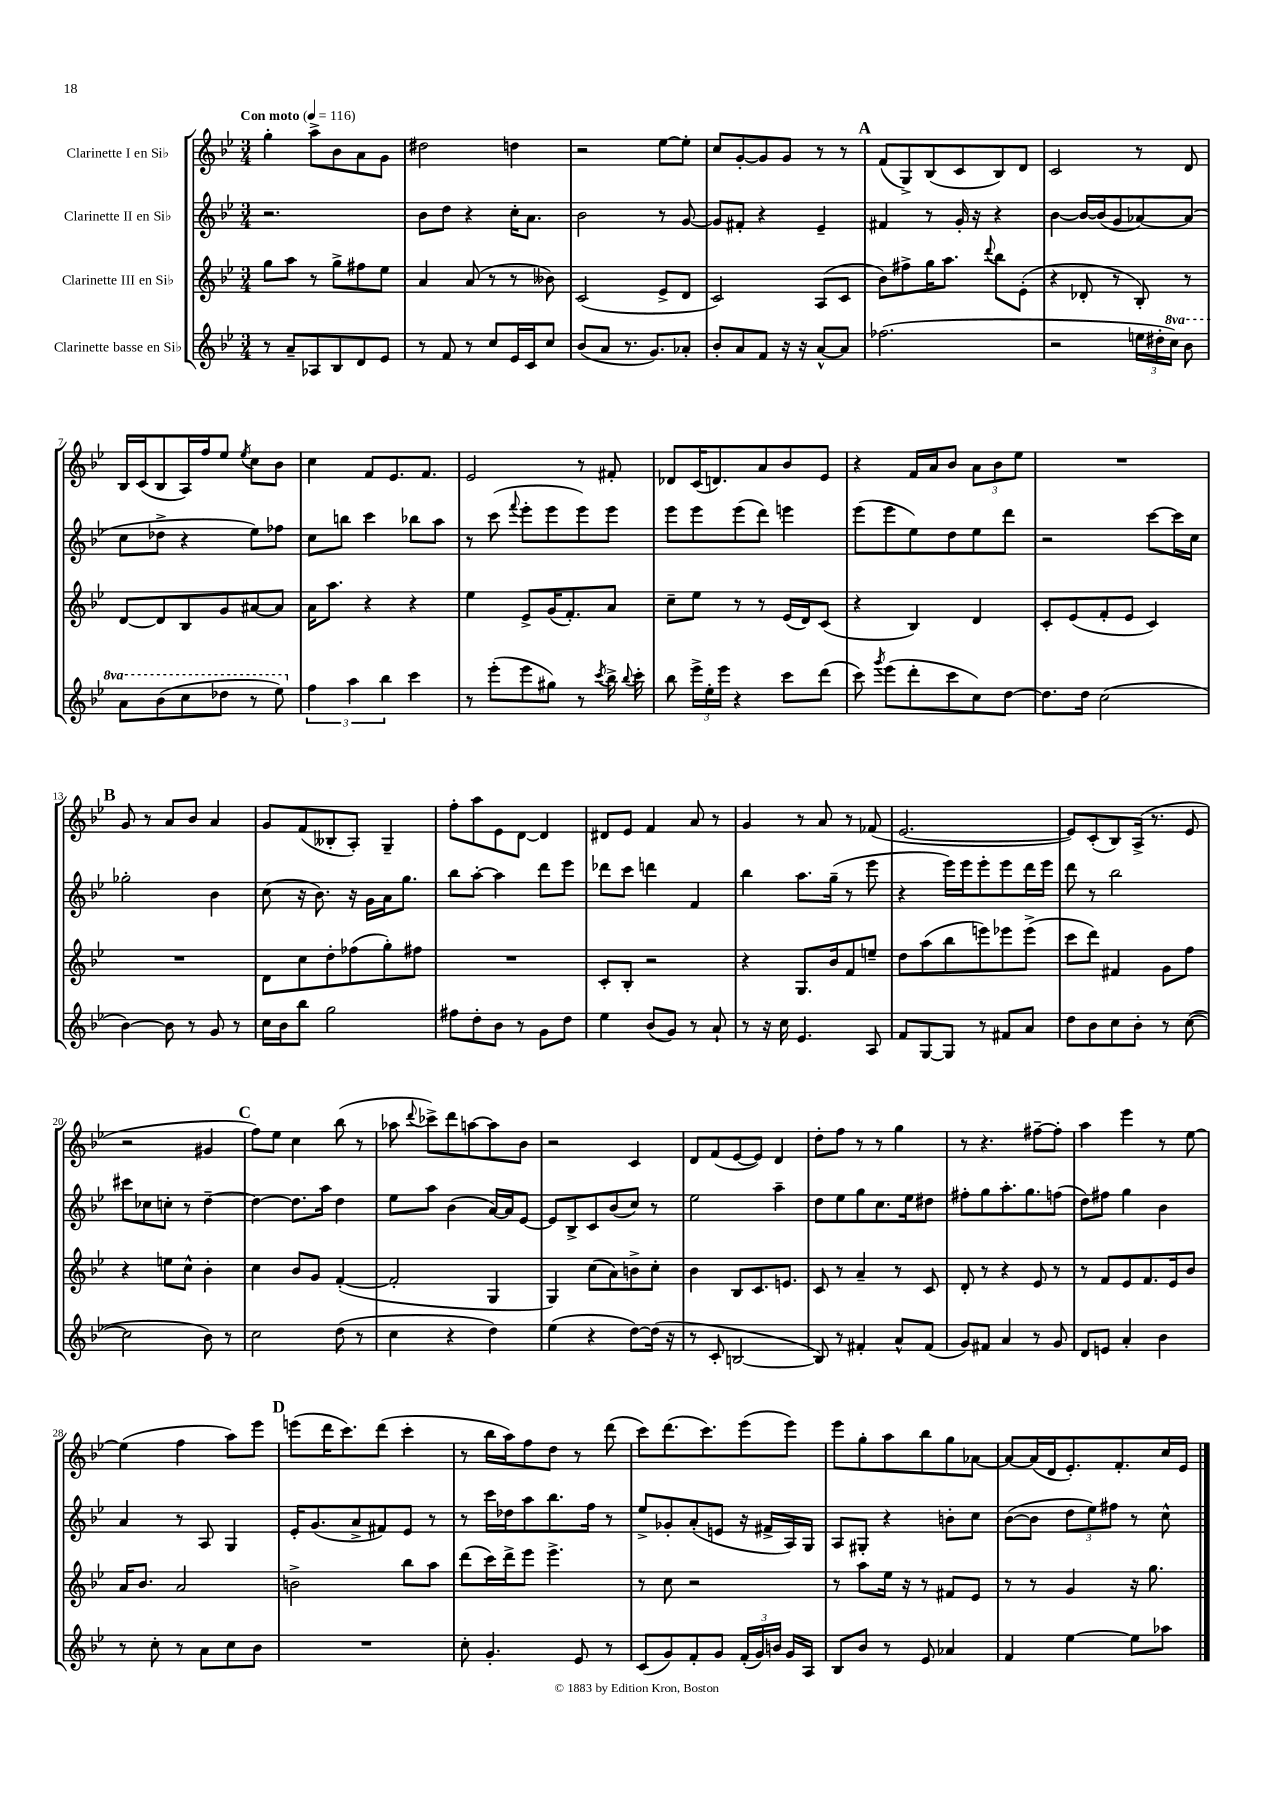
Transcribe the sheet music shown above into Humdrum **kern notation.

**kern	**kern	**kern	**kern
*staff4	*staff3	*staff2	*staff1
*clefG2	*clefG2	*clefG2	*clefG2
*k[b-e-]	*k[b-e-]	*k[b-e-]	*k[b-e-]
*M3/4	*M3/4	*M3/4	*M3/4
*MM116	*MM116	*MM116	*MM116
8r	8gg\L	2.r	4gg'\
8a~/L	8aa\J	.	.
8A-/	8r	.	8aa^\L
8B-/	8gg^\L	.	8b-\
8d/	8ff#\	.	8a\
8e-/J	8ee-\J	.	8g\J
=	=	=	=
8r	4a/	8b-\L	2dd#\
8f/	.	8dd\J	.
8r	(8a/	4r	.
8cc/L	8r	.	.
16e-/L	8r	16cc'\LK	4dd\
16c/J	.	8.a\J	.
8cc/J	8b--\)	.	.
=	=	=	=
(8b-/L	(2c/	2b-\	2r
8a/J	.	.	.
8.r	.	.	.
8.g/L)	.	.	.
.	8e-^/L	8r	[8ee-\L
8a-'/J	8d/J	[8g/	8ee-'\]J
=	=	=	=
8b-'/L	2c/)	8g/]L	8cc/L
8a/	.	8f#'/J	[8g'/
8f/J	.	4r	8g/]
16r	.	.	8g/J
16r	.	.	.
[8a^^/L	(8A/L	4e-~/	8r
8a/]J	8c/J	.	8r
=	=	=	=
(2.ff-\	8b-\L)	4f#/	(8f/L
.	8ff#^\	.	8G^/)
.	16gg\K	8r	(8B-/
.	8.aa\J	.	.
.	.	16g'/	8c/
.	.	16r	.
.	8qqddd/	.	.
.	8bb-\L	4r	8B-/)
.	(8e-'\J	.	8d/J
=	=	=	=
2r	4r	[4b-\	2c/
.	8d-'/	16b-/_LL	.
.	.	(16b-/]J	.
.	8r	8g/	.
24ee\LL	8B-'/)	[8a-/)	8r
24dd#'\	.	.	.
24ccc\JJ)	.	.	.
8bb-\	8r	(8a-/]J	8d/
=	=	=	=
8aa\L	[8d/L	8cc\L	16B-/LL
.	.	.	(16c/J
(8bb-\	8d/]	8dd-^\J	8B-/
8ccc\	8B-/	4r	16A/L)
.	.	.	16ff/J
8ddd-\J	8g/	.	8ee-/J
.	.	.	8qee-/
8r	[8a#/	8ee-\L)	8cc\L
8eee-\)	8a#/]J	8ff-\J	8b-\J
=	=	=	=
6ff\	16a\LK	8cc\L	4cc\
.	8.aa\J	.	.
.	.	8bb\J	.
6aa\	.	.	.
.	4r	4ccc\	8f/L
6bb-\	.	.	.
.	.	.	8.e-/
4ccc\	4r	8bb-\L	.
.	.	.	8.f/J
.	.	8aa\J	.
=	=	=	=
8r	4ee-\	8r	2e-/
(8eee-'\L	.	(8ccc\	.
.	.	8qqfff/	.
8eee-\	8e-^/L	8eee-'\L	.
8gg#\J)	(16g/K	8eee-\	.
.	8.f'/)	.	.
8r	.	8eee-\)	8r
8qccc/	.	.	.
16bb-^\	8a/J	8eee-\J	8f#'/
8qqbb-/	.	.	.
16ccc'\	.	.	.
=	=	=	=
8bb-\	8cc~\L	8eee-\L	8d-/L
24eee-^\LL	8ee-\J	8eee-\	(16c/K
24ee-'\	.	.	.
.	.	.	8.d/)
24eee-\JJ	.	.	.
4r	8r	(8eee-\	.
.	8r	8ddd\J)	8a/
8ccc\L	(16e-/LL	4eee\	8b-/
.	16d/J)	.	.
(8ddd\J	(8c/J	.	8e-/J
=	=	=	=
8ccc\)	4r	(8eee-\L	4r
8qggg/	.	.	.
(8eee-\L	.	8eee-\	.
8ddd'\	4B-/)	8ee-\)	16f/LL
.	.	.	16a/J
8ccc\	.	8dd\	8b-/J
8cc\)	4d/	8ee-\	12a\L
.	.	.	12b-\
[8dd\J	.	8ddd\J	.
.	.	.	12ee-\J
=	=	=	=
8.dd\]L	8c'/L	2r	2.r
.	(8e-/	.	.
16dd\Jk	.	.	.
(2cc\	8f'/	.	.
.	8e-/J	.	.
.	4c/)	[8ccc\L	.
.	.	16ccc\]L	.
.	.	16cc\JJ	.
=	=	=	=
[4b-\)	2.r	2gg-'\	8g/
.	.	.	8r
8b-\]	.	.	8a/L
8r	.	.	8b-/J
8g/	.	4b-\	4a/
8r	.	.	.
=	=	=	=
16cc\LL	8d\L	(8cc\	8g/L
16b-\J	.	.	.
8bb-\J	8cc\	16r	(8f/
.	.	8.b-\)	.
2gg\	8dd'\	.	8B--'/
.	(8ff-\	16r	8A'/J)
.	.	16g\LL	.
.	8gg'\)	16a\J	4G~/
.	.	8.gg\J	.
.	8ff#\J	.	.
=	=	=	=
8ff#\L	2.r	8bb-\L	8ff'\L
8dd'\	.	[8aa'\J	8aa\
8b-\J	.	4aa\]	8e-\
8r	.	.	[8d\J
8g\L	.	8ddd\L	4d/]
8dd\J	.	8eee-\J	.
=	=	=	=
4ee-\	8c'/L	8ddd-\L	8d#/L
.	8B-'/J	8ccc\J	8e-/J
(8b-/L	2r	4ddd\	4f/
8g/J)	.	.	.
8r	.	4f/	8a/
8a`/	.	.	8r
=	=	=	=
8r	4r	4bb-\	4g/
16r	.	.	.
16cc\	.	.	.
4.e-/	8.G/L	8.aa\L	8r
.	.	.	8a/
.	16b-/k	(16gg~\Jk	.
.	8f/	8r	8r
8A/	8ee~/J	8eee-\	(8f-/
=	=	=	=
8f/L	8dd\L	4r	[2.e-/
[8G/	(8aa\	.	.
8G/]J	8bb-\	16eee-\LL)	.
.	.	16eee-\J	.
8r	8eee\)	8eee-'\	.
8f#/L	8eee-\	8eee-\	.
8a/J	(8eee-^\J	16ddd\L	.
.	.	16eee-\JJ	.
=	=	=	=
8dd\L	8ccc\L	8ddd\	8e-/]L)
8b-\	8ddd\J)	8r	(8c'/
8cc\	4f#/	2bb-\	8B-/)
8b-'\J	.	.	(16A^/Jk
.	.	.	8.r
8r	8g\L	.	.
([8cc\	8ff\J	.	8e-/
=	=	=	=
2cc\]	4r	8ccc#\L	2r
.	.	8cc-\	.
.	8ee\L	8cc'\J	.
.	8cc^^\J	8r	.
8b-\)	4b-'\	[4dd~\	4g#/
8r	.	.	.
=	=	=	=
2cc\	4cc\	4dd\_	8ff\L)
.	.	.	8ee-\J
.	8b-/L	8.dd\]L	4cc\
.	8g/J	.	.
.	.	16aa\Jk	.
(8dd\	([4f'/	4dd\	(8bb-\
8r	.	.	8r
=	=	=	=
4cc\	2f'/]	8ee-\L	8aa-\
.	.	.	8qqddd/
.	.	8aa\J	8ccc-^\L)
4r	.	(4b-\	8ddd\
.	.	.	[8aa\
4dd\)	4G/	[16a/LL)	8aa\]
.	.	16a/]J	.
.	.	[8e-/J	8b-\J
=	=	=	=
(4ee-\	4G/)	8e-/]L	2r
.	.	8B-^/	.
4r	(8cc\L	8c/	.
.	8a\)	(8b-/	.
[8dd\L)	8b^\	8cc/J)	4c/
(16dd\]Jk	8cc'\J	8r	.
16r	.	.	.
=	=	=	=
8r	4b-\	2ee-\	8d/L
8c'/	.	.	(8f/
[2B/	8B-/L	.	[8e-/
.	8.c/	.	8e-/]J)
.	.	4aa~\	4d/
.	8.e/J	.	.
=	=	=	=
8B/])	8c/	8dd\L	8dd'\L
8r	8r	8ee-\	8ff\J
4f#'/	4a~/	8gg\	8r
.	.	8.cc\	8r
8a^^/L	8r	.	4gg\
.	.	16ee-\k	.
(8f#/J	8c/	8dd#\J	.
=	=	=	=
8g/L)	8d'/	8ff#'\L	8r
8f#/J	8r	8gg\	4.r
4a/	4r	8.aa'\	.
.	.	8.gg\	.
8r	8e-/	.	[8ff#~\L
8g/	8r	(8ff\J	8ff#'\]J
=	=	=	=
8d/L	8r	8dd\L)	4aa\
8e/J	8f/L	8ff#\J	.
4a'/	8e-/	4gg\	4eee-\
.	8.f/	.	.
4b-\	.	4b-\	8r
.	16e-/k	.	.
.	8b-/J	.	[8ee-\
=	=	=	=
8r	16a/LK	4a/	(4ee-\]
.	8.b-/J	.	.
8cc'\	.	.	.
8r	2a/	8r	4ff\
8a\L	.	8A/	.
8cc\	.	4G/	8aa\L)
8b-\J	.	.	8eee-\J
=	=	=	=
2.r	2b^\	16e-'/LK	(8eee\L
.	.	(8.g/	.
.	.	.	16ddd\K
.	.	.	8.ccc\)
.	.	8a^/	.
.	.	8f#/)	(8ddd\J
.	8bb-\L	8e-/J	4ccc'\
.	8aa\J	8r	.
=	=	=	=
8cc'\	(8ddd\L	8r	8r
4.g'/	16ccc\L)	16ccc\LL	16bb-\LL
.	16ddd^\J	16dd-\J	16aa\J)
.	8eee-\J	8aa\	8ff\
.	4.eee-^\	8.bb-\	8dd\J
8e-/	.	.	8r
.	.	16ff\Jk	.
8r	.	8r	(8ddd\
=	=	=	=
(8c/L	8r	8ee-^/L	8ccc\L)
8g/)	8cc\	8g-'/	(8.ddd\
8f'/	2r	(8a'/	.
.	.	.	8.ccc\)
8g/J	.	8e/J	.
(24f'/LL	.	16r	(8eee-\
24g/)	.	.	.
.	.	16f#^/LL	.
24b/JJ	.	.	.
16g/LL	.	16A/)	8eee-\J)
16A/JJ	.	16G/JJ	.
=	=	=	=
8B-/L	8r	8A/L	8eee-\L
8b-/J	8aa\L	8G#'/J	8gg'\
8r	16ee-\Jk	4r	8aa\
.	16r	.	.
8e-/	8r	.	8bb-\
4a-/	8f#/L	8b'\L	8gg\
.	8e-/J	8cc\J	[8a-\J
=	=	=	=
4f/	8r	([8b-\L	8a-/_L
.	8r	8b-\]J	(16a-/]L
.	.	.	16d/J
[4ee-\	4g/	12dd\L	8.e-'/)
.	.	12ee-\)	.
.	.	12ff#\J	.
.	.	.	8.f'/
8ee-\]L	16r	8r	.
.	8.gg\	.	.
8aa-\J	.	8cc^^\	16cc/L
.	.	.	16e-/JJ
==	==	==	==
*-	*-	*-	*-
